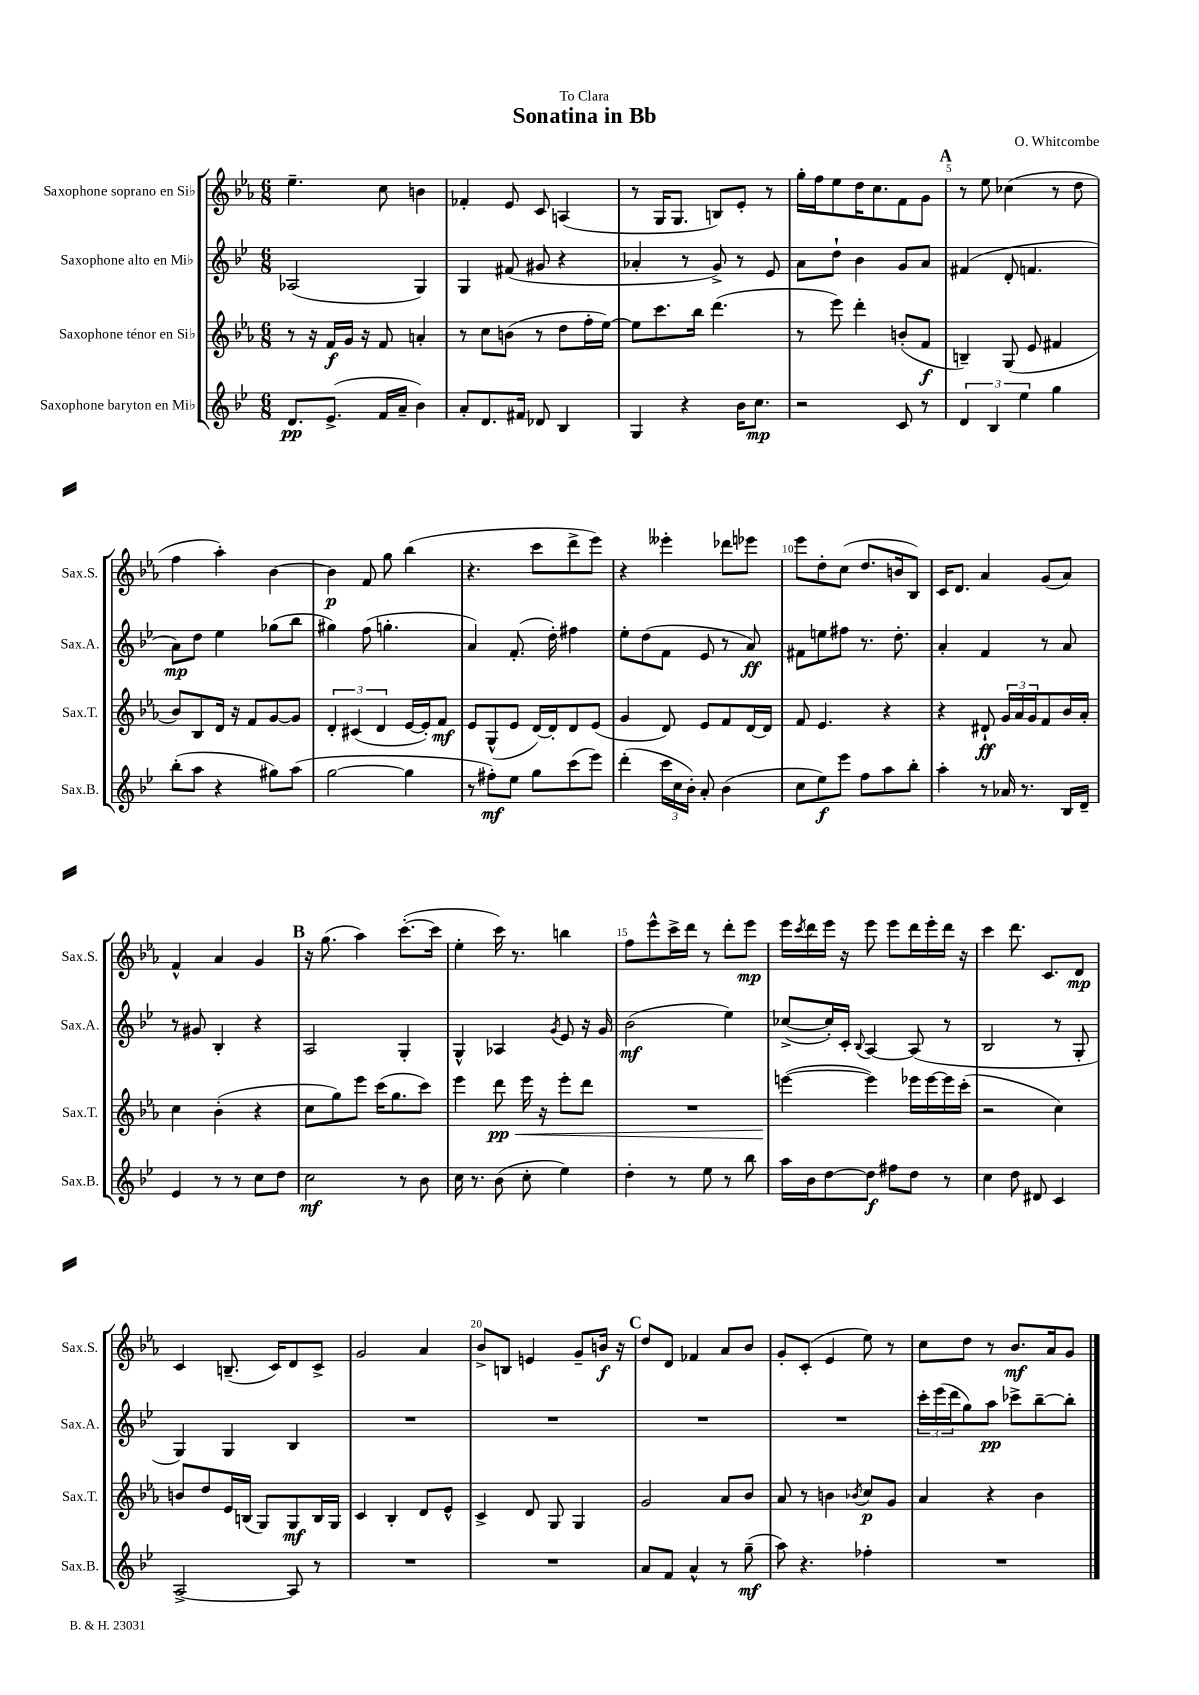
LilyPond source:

\header { title = "Sonatina in Bb" composer = "O. Whitcombe" dedication = "To Clara" }
<<
\new StaffGroup <<
\new Staff = "s0" \with { instrumentName = "Saxophone soprano en Sib" shortInstrumentName = "Sax.S." } {
    \clef treble \key ees \major \numericTimeSignature \time 6/8
    ees''4.-- c''8 b'4 |
    fes'4-. ees'8 c'8 a4( |
    r8 g16 g8. b8) ees'8-. r8 |
    g''16-. f''16 ees''8 d''16 c''8. f'8 g'8 |
    \mark \markup { \bold "A" } r8 ees''8 ces''4( r8 d''8 |
    f''4 aes''4-.) bes'4~ |
    bes'4\p f'8 g''8 bes''4( |
    r4. c'''8 d'''8-> ees'''8) |
    r4 eeses'''4-. des'''8 ees'''8 |
    ees'''8 d''8-. c''8( d''8. b'16 bes8) |
    c'16 d'8. aes'4 g'8( aes'8) |
    f'4-^ aes'4 g'4 |
    \mark \markup { \bold "B" } r16 g''8.( aes''4) c'''8.~-.( c'''16 |
    ees''4-. c'''16) r8. b''4 |
    f''8 ees'''8-^ c'''16-> d'''16 r8 d'''8-. ees'''8\mp |
    ees'''16 \acciaccatura { c'''8 } d'''16 ees'''16 r16 ees'''8 ees'''8 d'''16 ees'''16-. d'''16 r16 |
    c'''4 d'''8. c'8. d'8\mp |
    c'4 b8.--( c'16) d'8 c'8-> |
    g'2 aes'4 |
    bes'8-> b8 e'4 g'8-- b'16\f r16 |
    \mark \markup { \bold "C" } d''8 d'8 fes'4 aes'8 bes'8 |
    g'8-. c'8-.( ees'4 ees''8) r8 |
    c''8 d''8 r8 bes'8.\mf aes'16 g'8 \bar "|." |
}
\new Staff = "s1" \with { instrumentName = "Saxophone alto en Mib" shortInstrumentName = "Sax.A." } {
    \clef treble \key bes \major \numericTimeSignature \time 6/8
    aes2( g4) |
    g4 fis'8( gis'8 r4 |
    aes'4-. r8 g'8->) r8 ees'8 |
    a'8 d''8-! bes'4 g'8 a'8 |
    \mark \markup { \bold "A" } fis'4( d'8-. f'4. |
    a'8\mp) d''8 ees''4 ges''8( bes''8 |
    gis''4) f''8( g''4.-. |
    a'4) f'8.-.( d''16-.) fis''4 |
    ees''8-. d''8( f'8 ees'8 r8 a'8\ff) |
    fis'8 e''8 fis''8 r8. d''8.-. |
    a'4-. f'4 r8 a'8 |
    r8 gis'8 bes4-. r4 |
    \mark \markup { \bold "B" } a2 g4-. |
    g4-^ aes4 \acciaccatura { g'8 } ees'8 r16 g'16 |
    bes'2\mf( ees''4) |
    ces''8~->( ces''16-.) c'16-. \appoggiatura { bes8 } a4~ a8( r8 |
    bes2 r8 g8-. |
    g4) g4 bes4 |
    R2. |
    R2. |
    \mark \markup { \bold "C" } R2. |
    R2. |
    \tuplet 3/2 { c'''16-. ees'''16( d'''16 } g''8) a''8\pp ces'''8-> bes''8~-- bes''8-. \bar "|." |
}
\new Staff = "s2" \with { instrumentName = "Saxophone ténor en Sib" shortInstrumentName = "Sax.T." } {
    \clef treble \key ees \major \numericTimeSignature \time 6/8
    r8 r16 f'16\f g'16 r16 f'8 a'4-. |
    r8 c''8 b'8( r8 d''8 f''16-. ees''16~) |
    ees''8 c'''8. bes''16 d'''4.( |
    r8 ees'''8) d'''4-. b'8-.( f'8\f |
    \mark \markup { \bold "A" } b4--) g8( ees'8 fis'4 |
    bes'8) bes8 d'16 r16 f'8 g'8~ g'8 |
    \tuplet 3/2 { d'4-. cis'4( d'4 } ees'16~ ees'16-.) f'8\mf |
    ees'8 g8-^( ees'8 d'16~) d'16-. d'8 ees'8( |
    g'4 d'8) ees'8 f'8 d'16~ d'16 |
    f'8 ees'4. r4 |
    r4 dis'8-!\ff \tuplet 3/2 { g'16 aes'16 g'16 } f'8 bes'16 aes'16-. |
    c''4 bes'4-.( r4 |
    \mark \markup { \bold "B" } c''8 g''8) ees'''8 c'''16( g''8. c'''8) |
    ees'''4 d'''8\pp\< ees'''16 r16 ees'''8-. d'''8 |
    R2. |
    e'''4~\!( e'''4) ees'''16 ees'''16~ ees'''16 c'''16-.( |
    r2 c''4) |
    b'8 d''8 ees'16 b16( g8) g8\mf b16 g16 |
    c'4 bes4-. d'8 ees'8-^ |
    c'4-> d'8 g8 g4 |
    \mark \markup { \bold "C" } g'2 aes'8 bes'8 |
    aes'8 r8 b'4 \acciaccatura { bes'8 } c''8\p g'8 |
    aes'4 r4 bes'4 \bar "|." |
}
\new Staff = "s3" \with { instrumentName = "Saxophone baryton en Mib" shortInstrumentName = "Sax.B." } {
    \clef treble \key bes \major \numericTimeSignature \time 6/8
    d'8.\pp ees'8.->( f'16 a'16-- bes'4) |
    a'8-. d'8. fis'16 des'8 bes4 |
    g4 r4 bes'16 c''8.\mp |
    r2 c'8 r8 |
    \mark \markup { \bold "A" } \tuplet 3/2 { d'4 bes4 ees''4 } g''4 |
    bes''8-.( a''8 r4 gis''8) a''8( |
    g''2~ g''4 |
    r8 fis''8-.\mf) ees''8 g''8 c'''8( ees'''8) |
    d'''4-.( \tuplet 3/2 { c'''16 c''16 bes'16-.) } a'8-. bes'4( |
    c''8 ees''8\f) ees'''8 f''8 a''8 bes''8-. |
    a''4-. r8 aes'16 r8. bes16 d'16-- |
    ees'4 r8 r8 c''8 d''8 |
    \mark \markup { \bold "B" } c''2\mf r8 bes'8 |
    c''16 r8. bes'8( c''8-. ees''4) |
    d''4-. r8 ees''8 r8 bes''8 |
    a''16 bes'16 d''8~ d''8\f fis''8 d''8 r8 |
    c''4 d''8 dis'8 c'4 |
    a2~-> a8 r8 |
    R2. |
    R2. |
    \mark \markup { \bold "C" } a'8 f'8 a'4-^ r8 g''8--\mf( |
    a''8) r4. fes''4-. |
    R2. \bar "|." |
}
>>
>>
\layout { \context { \Score \override BarNumber.break-visibility = ##(#f #t #t) barNumberVisibility = #(every-nth-bar-number-visible 5) } }
